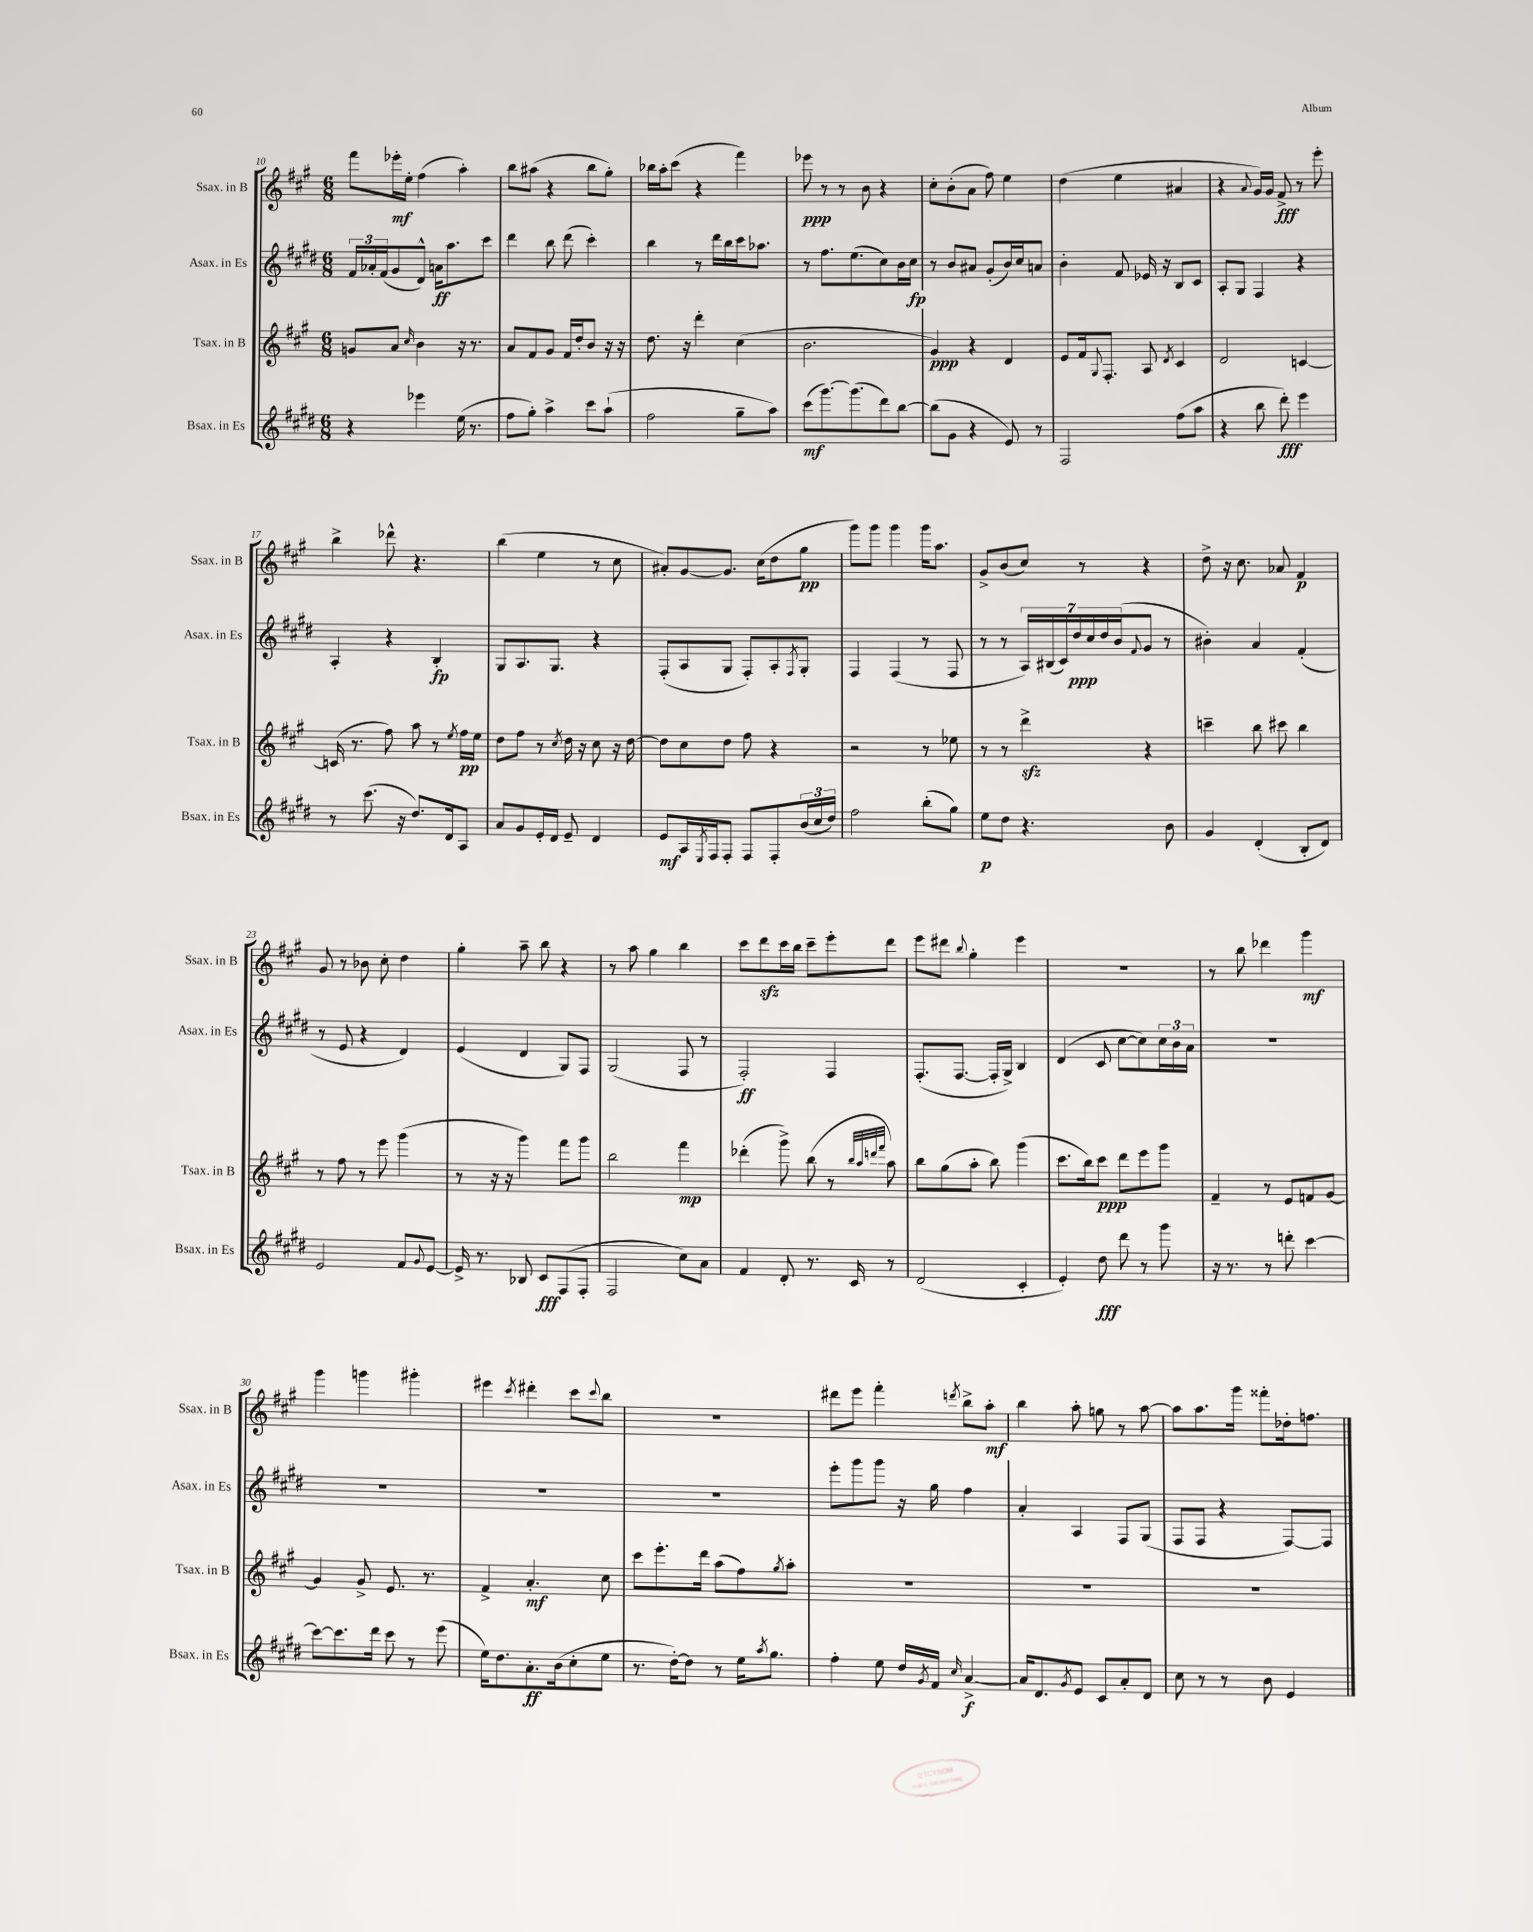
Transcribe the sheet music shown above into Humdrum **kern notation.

**kern	**kern	**kern	**kern
*staff4	*staff3	*staff2	*staff1
*clefG2	*clefG2	*clefG2	*clefG2
*k[f#c#g#d#]	*k[f#c#g#]	*k[f#c#g#d#]	*k[f#c#g#]
*M6/8	*M6/8	*M6/8	*M6/8
4r	8g	24f#	8fff#
.	.	24a-'	.
.	.	(24f#	.
.	8a	8g#	16eee-'
.	.	.	16ee'
.	16qqcc#	.	.
4eee-	4b	8d#^^)	(4ff#
.	.	16a	.
.	.	8.aa	.
(16ee	16r	.	4aa')
8.r	8.r	.	.
.	.	8ccc#	.
=	=	=	=
8ff#	8a	4ddd#	8bb
8gg#')	8f#	.	(8aa#
4aa^	8g#	8bb	4r
.	16f#	(8ddd#	.
.	16dd'	.	.
8ccc#	8b	4ccc#')	8bb
(8aa`	16r	.	8gg#')
.	16r	.	.
=	=	=	=
2ff#	8.dd	4bb	16bb-
.	.	.	16aa'
.	.	.	(8ccc#
.	16r	.	.
.	4ddd'	8r	4r
.	.	16ddd#	.
.	.	16bb	.
8gg#~	(4cc#	16ccc#	4fff#)
.	.	8.aa-	.
8aa)	.	.	.
=	=	=	=
(8ccc#	2.b	8r	8eee-
[8.ggg#)	.	8.ff#	8r
.	.	.	8r
(8.ggg#]	.	(8.ee	.
.	.	.	8b
8ddd#)	.	8cc#)	4r
[8bb	.	16b	.
.	.	16cc#	.
=	=	=	=
(8bb]	4g#)	8r	8cc#'
8g#	.	8b	(8b'
4r	4r	8a#	8a
.	.	(8g#'	8ff#)
8e)	4d	16b)	4ee
.	.	16cc#	.
8r	.	8a	.
=	=	=	=
2F#	8e	4b'	(4dd
.	16f#	.	.
.	8qqG#	.	.
.	8.F#'	.	.
.	.	8f#	4ee
.	8A	16e-	.
.	.	16r	.
.	8qd	.	.
(8ff#	4c#	8B	4a#
8aa	.	8c#	.
=	=	=	=
4r	2d	8A'	4r
.	.	8G#	.
.	.	.	8qqa
8bb	.	4F#	16g#)
.	.	.	16g#
8ddd#')	.	.	8f#^
4eee	[4c	4r	8r
.	.	.	8eee'
=	=	=	=
8r	(16c]	4A'	4bb^
.	8.r	.	.
(8.ccc#	.	.	.
.	8ff#)	4r	8ddd-^^
16r	.	.	.
8.dd#)	8aa	.	4.r
.	8r	4B'	.
16d#	.	.	.
.	8qee	.	.
8A	16ff#	.	.
.	16ee	.	.
=	=	=	=
8a	8dd	8G#	(4bb
8g#	8ff#	8.A	.
16e'	8r	.	4ee
16d#	.	8.G#	.
.	8qcc#	.	.
8e~	16dd	.	.
.	16r	.	.
4d#	8cc#	4r	8r
.	16r	.	8cc#
.	[16dd	.	.
=	=	=	=
8e	8dd]	(8F#'	8a#')
16A	8cc#	8A	[8g#
8qE	.	.	.
16F#	.	.	.
8F#'	8dd	8G#	8.g#]
8F#	8ff#	8F#')	.
.	.	.	(16cc#
8F#'	4r	8A'	8dd
.	.	8qF#	.
(24b	.	8G#'	8gg#
24cc#	.	.	.
24dd#)	.	.	.
=	=	=	=
2ff#	2r	4F#	8ggg#)
.	.	.	8ggg#
.	.	(4F#	4ggg#
(8bb'	8r	8r	16ggg#
.	.	.	8.aa
8gg#)	8ee-	8F#	.
=	=	=	=
8ee	8r	8r	8g#^
8dd#	8r	8r	(8b
4.r	4ddd^	28A)	8cc#)
.	.	(28B#	.
.	.	28c#)	.
.	.	28dd#	.
.	.	.	8r
.	.	28cc#	.
.	.	28dd#	.
.	.	(28b	.
.	.	8qqf#	.
.	4r	8g#	4r
8b	.	8r	.
=	=	=	=
4g#	4ccc~	4b#')	8dd^
.	.	.	16r
.	.	.	8.cc#
(4d#'	8bb	4a	.
.	8ccc#	.	8a-
8B'	4bb	(4f#'	4f#
8d#)	.	.	.
=	=	=	=
2e	8r	8r	8g#
.	8ff#	8e	8r
.	8r	4r	8b-
.	8eee	.	8cc#'
8f#	(4ggg#	4d#)	4dd
8qqg#	.	.	.
[8e	.	.	.
=	=	=	=
16e^]	8r	(4e	4gg#'
8.r	.	.	.
.	16r	.	.
.	16r	.	.
8B-	4ggg#)	4d#	8aa~
8c#	.	.	8bb
(8F#	8fff#	8G#)	4r
8F#'	8ggg#	8F#	.
=	=	=	=
2F#	2bb	(2G#	8r
.	.	.	8aa
.	.	.	4gg#
8cc#)	4fff#	8F#	4bb
8a	.	8r	.
=	=	=	=
4f#	(4ddd-'	2F#')	8ccc#
.	.	.	8ddd
8d#'	8ggg#^)	.	16ccc#
.	.	.	16bb
8.r	(8bb	.	8ccc#~
.	8r	4F#	8eee'
16c#	.	.	.
.	32qqbb	.	.
.	32qqaa	.	.
.	32qqddd	.	.
.	32qqfff#	.	.
8r	8aa)	.	8ddd
=	=	=	=
(2d#	8bb	(8.F#'	8eee
.	(8gg#	.	8ddd#
.	.	[8.F#	.
.	.	.	8qqbb
.	8aa'	.	4gg#'
.	8bb)	16F#']	.
.	.	16G#^)	.
4c#'	(4ggg#	4B	4eee
=	=	=	=
4e')	8.ccc#	(4d#	2.r
.	16bb)	.	.
8dd#	8ccc#	8c#	.
8ddd#	8ddd	[8cc#	.
8r	8eee	8cc#])	.
8ggg#	8ggg#	24cc#	.
.	.	24b	.
.	.	24a	.
=	=	=	=
16r	4f#~	2.r	8r
8.r	.	.	.
.	.	.	8bb
8r	8r	.	4ddd-
8ddd'	8e	.	.
[4ccc#	8f	.	4ggg#
.	[8g#	.	.
=	=	=	=
8ccc#_	4g#]	2.r	4ggg#
8.ccc#]	.	.	.
.	8g#^	.	4ggg
16ddd#	.	.	.
8ccc#	8.e	.	.
8r	.	.	4ggg#'
.	8.r	.	.
(8eee	.	.	.
=	=	=	=
16ee)	4f#^	2.r	4eee#
8.dd#	.	.	.
.	.	.	8qccc#
8.a'	4.a'	.	4ddd#'
(16b	.	.	.
8cc#'	.	.	8ccc#
.	.	.	8qqccc#
8ee	8cc#	.	8bb
=	=	=	=
8.r	8ccc#	2.r	2.r
.	8.eee'	.	.
[16dd#')	.	.	.
8dd#]	.	.	.
.	16ddd	.	.
8r	(8aa	.	.
16ee	8ff#)	.	.
8qaa	.	.	.
8.gg#	.	.	.
.	8qgg#	.	.
.	8aa'	.	.
=	=	=	=
4ff#'	2.r	8eee'	8ddd#
.	.	8ggg#	8eee
8ee	.	8ggg#	4fff#'
16dd#	.	16r	.
8qg#	.	.	.
16f#	.	16gg#	.
16qqcc#	.	.	8qddd
[4a^	.	4ff#	8bb^
.	.	.	8aa'
=	=	=	=
16a]	2.r	4a'	4bb
8.d#	.	.	.
8qg#	.	.	.
8e	.	4A	8aa'
8c#	.	.	8gg
8a'	.	8F#	8r
8d#	.	(8G#	[8aa
=	=	=	=
8cc#	2.r	8F#	8aa]
8r	.	8F#	8.aa
8r	.	4r	.
.	.	.	16ggg#
8b	.	.	8fff##'
4e	.	[8F#)	16dd-'
.	.	.	8.ff
.	.	8F#]	.
==	==	==	==
*-	*-	*-	*-
